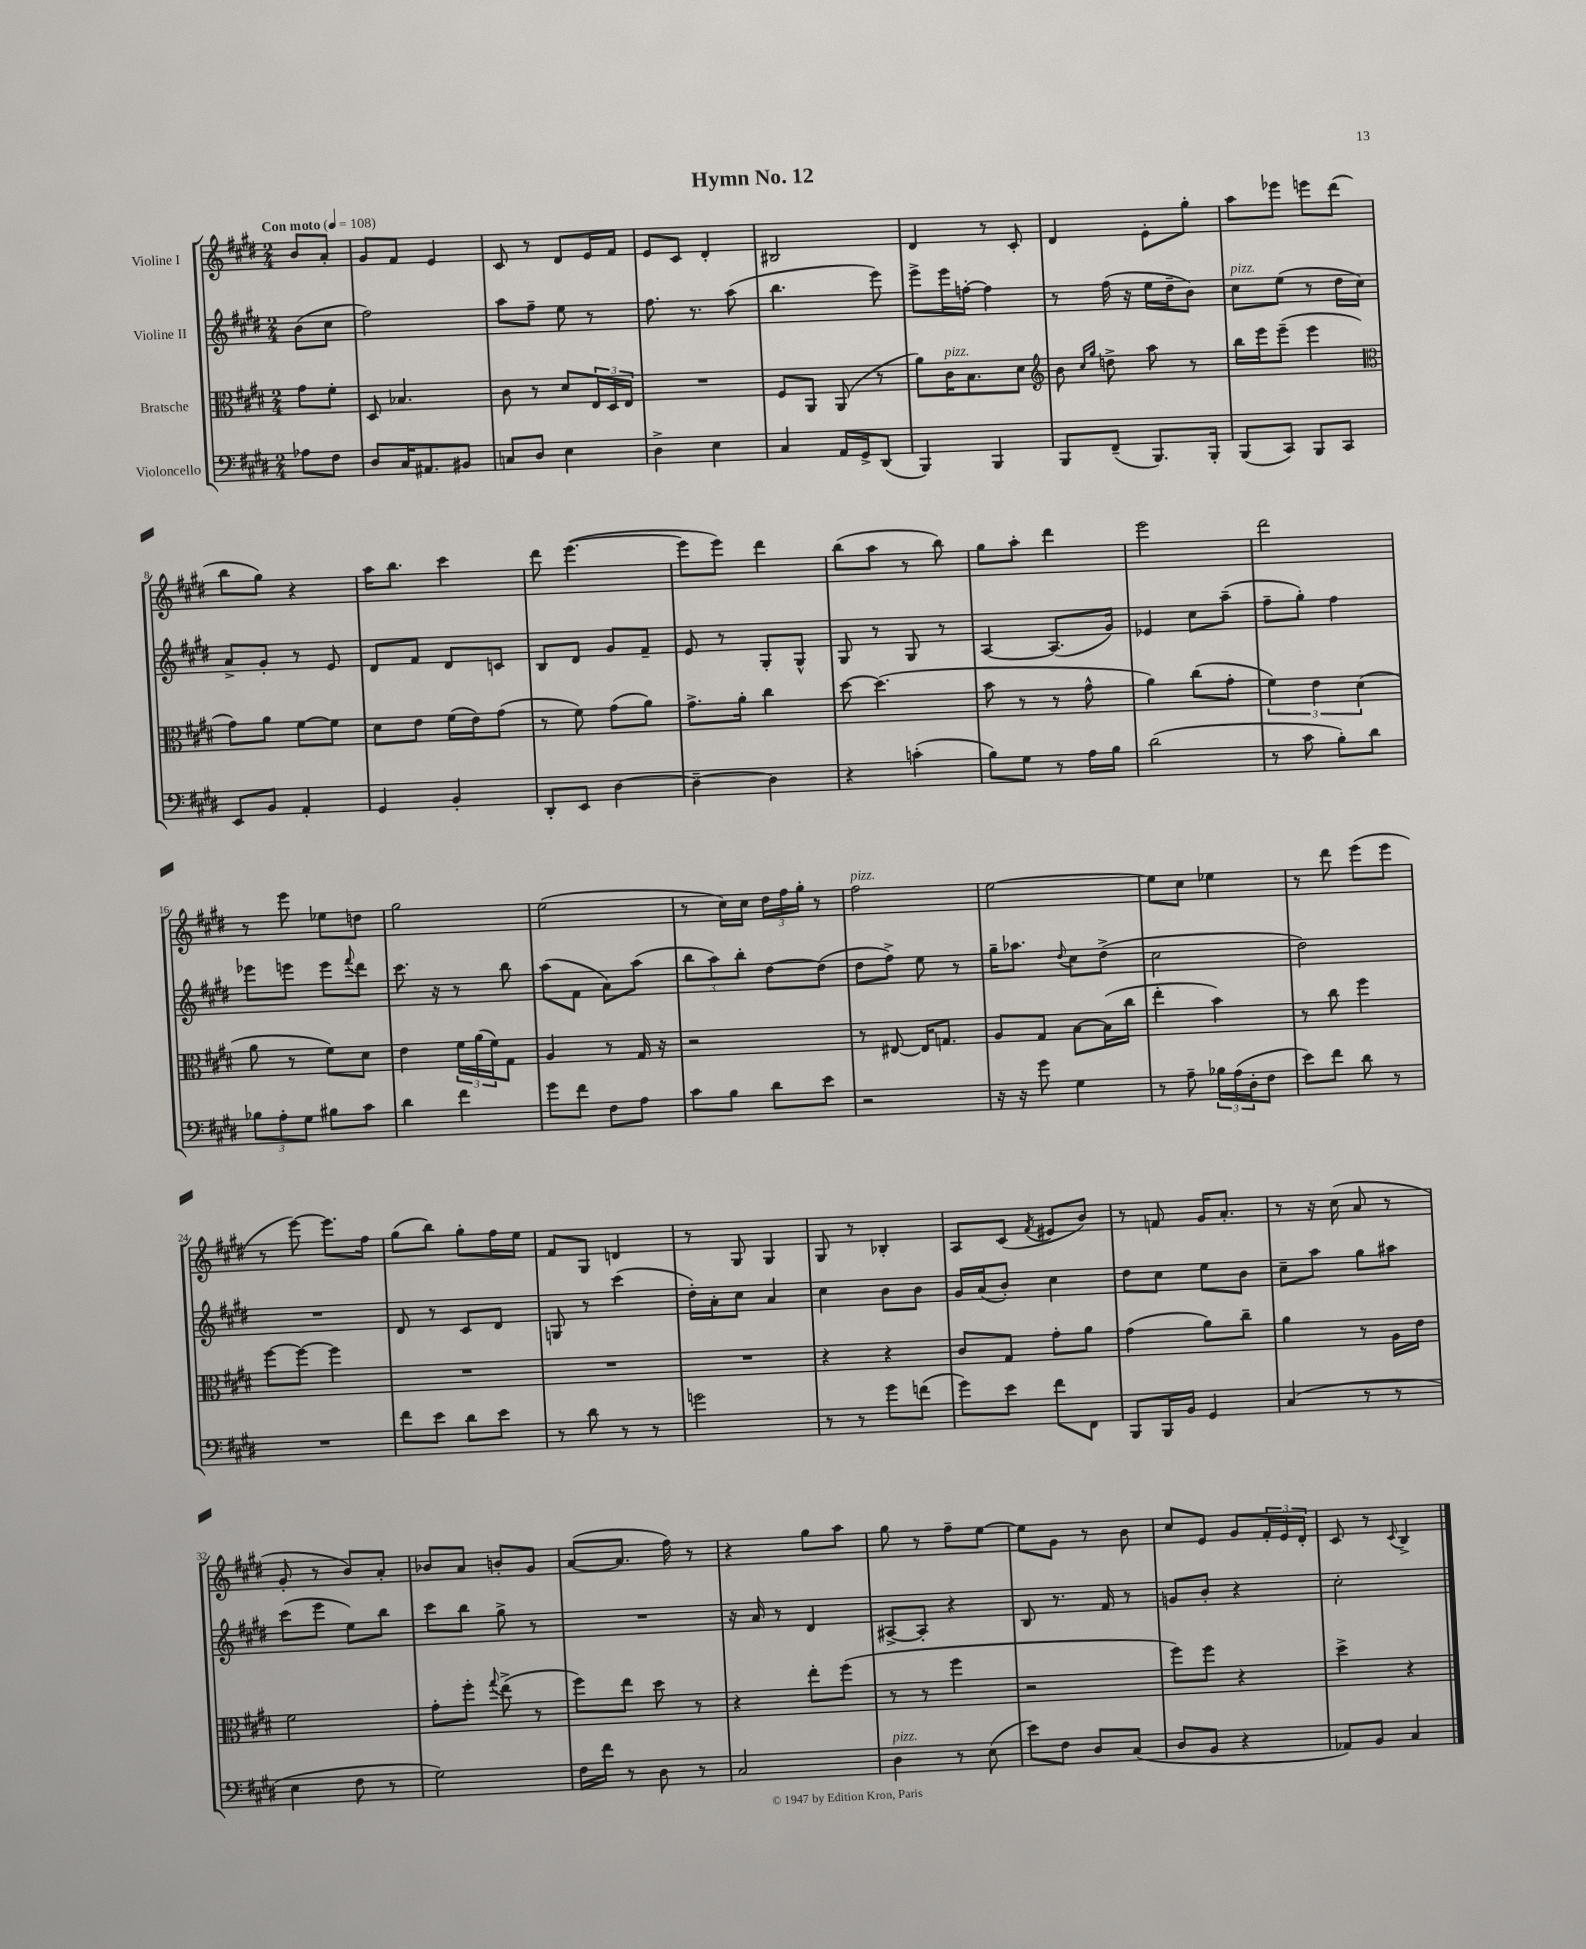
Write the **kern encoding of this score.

**kern	**kern	**kern	**kern
*staff4	*staff3	*staff2	*staff1
*clefF4	*clefC3	*clefG2	*clefG2
*k[f#c#g#d#]	*k[f#c#g#d#]	*k[f#c#g#d#]	*k[f#c#g#d#]
*M2/4	*M2/4	*M2/4	*M2/4
*MM108	*MM108	*MM108	*MM108
8A-	8g#	(8b	8b
8F#	8f#'	8cc#	8a'
=	=	=	=
8D#	8D#	2ff#)	8g#
16C#	4.B-	.	8f#
8.AA#	.	.	.
.	.	.	4e
8BB#	.	.	.
=	=	=	=
8C	8c#	8aa	8c#
8D#	8r	8ff#~	8r
4E	8d#	8ee	8d#
.	24E	8r	16e
.	24D#	.	.
.	.	.	16f#
.	24E	.	.
=	=	=	=
4D#^	2r	8.ff#	8e
.	.	.	8c#
.	.	8.r	.
4E	.	.	4d#'
.	.	(8aa	.
=	=	=	=
4C#	8F#	4.bb	2B#
.	8AA	.	.
16AA	(8AA	.	.
16GG#^	.	.	.
(8DD#	8r	8eee)	.
=	=	=	=
4BBB)	8a)	8eee^	4d#
.	16c#	16eee	.
.	8.B	[16ff'	.
4BBB	.	4ff]	8r
.	8d#	.	8c#'
=	=	=	=
*	*clefG2	*	*
8BBB	8b	8r	4d#
.	16qqcc#	.	.
.	16qqgg#	.	.
(8FF#~	8dd^	(16ff#	.
.	.	16r	.
8.BBB)	8aa	16ee	8e'
.	.	16dd#~	.
.	8r	8b)	8gg#'
16BBB'	.	.	.
=	=	=	=
(8BBB	16bb	8cc#	8aa
.	16eee	.	.
8CC#)	(8eee~	(8ee	8eee-
8BBB	4eee	8r	8eee
8CC#	.	16dd#	(8ddd#
.	.	16cc#)	.
=	=	=	=
*	*clefC3	*	*
8EE	8g#)	8a^	8bb
8BB	8a	8g#'	8gg#)
4AA'	[8f#	8r	4r
.	8f#]	8e	.
=	=	=	=
4GG#	8d#	8d#	16aa
.	.	.	8.bb
.	8e	8f#	.
4BB'	(16f#	8d#	4ccc#
.	16e)	.	.
.	(8g#	8c	.
=	=	=	=
8DD#'	8r	8B	8ddd#
8EE	8f#)	8d#	([4.eee
[4D#	(8g#	8g#	.
.	8a)	8f#~	.
=	=	=	=
4D#~_	8.g#^	8e	8eee]
.	.	8r	8eee)
.	16a'	.	.
4D#]	4cc#	8G#'	4ddd#
.	.	8G#^^	.
=	=	=	=
4r	[8dd#	8G#	(8bb
.	(4.dd#]	8r	8aa
(4c'	.	8G#	8r
.	.	8r	8bb)
=	=	=	=
8B)	8b	[4A	8gg#
8G#	8r	.	8aa'
8r	8r	(8.A]	4ddd#
16A	8g#^^	.	.
16B	.	16g#)	.
=	=	=	=
(2d#	4a)	4e-	2eee
.	(8cc#	8cc#	.
.	8g#'	(8aa~	.
=	=	=	=
8r	6f#)	8ff#~	2ddd#
8c#	.	8gg#')	.
.	6e	.	.
8B')	.	4ff#	.
.	(6d#	.	.
8d#	.	.	.
=	=	=	=
12B-	8a	8eee-	8r
12A'	.	.	.
.	8r	8eee	8eee
12G#	.	.	.
8B#	8f#)	8eee	8ee-
.	.	8qqfff#	.
8c#	8d#	8ddd#	8dd
=	=	=	=
4d#	4e	8.ccc#	2gg#
.	.	16r	.
4f#	24f#	8r	.
.	(24a	.	.
.	24f#)	.	.
.	8G#	8bb	.
=	=	=	=
8g#	4A	(8aa	(2ee
8f#	.	8f#	.
8F#	8r	8a)	.
8A	16G#	(8aa	.
.	16r	.	.
=	=	=	=
8c#	2r	12bb	8r
.	.	12aa)	.
8B	.	.	16cc#)
.	.	12bb'	.
.	.	.	16cc#
8d#	.	[8dd#	24dd#
.	.	.	24ff#
.	.	.	24gg#'
8e	.	(8dd#]	8r
=	=	=	=
2r	8r	8dd#	2ff#
.	[8E#	8ff#^)	.
.	16E#]	8ee	.
.	8.G	.	.
.	.	8r	.
=	=	=	=
16r	8A	16gg#~	[2ee
16r	.	8.aa-	.
8g#	8G#	.	.
.	.	8qqdd#	.
4G#	[8B	8cc#	.
.	(16B]	(8dd#^	.
.	16cc#	.	.
=	=	=	=
8r	4ee'	2cc#	8ee]
8A~	.	.	8cc#
24B-	4b)	.	4ee-
(24A	.	.	.
24D#'	.	.	.
8F#	.	.	.
=	=	=	=
8e)	8r	2dd#)	8r
8f#	8cc#	.	8ddd#
8d#	4ff#	.	(8eee
8r	.	.	8eee
=	=	=	=
2r	[8ff#	2r	8r
.	8ff#_	.	[8eee)
.	4ff#]	.	8.eee]
.	.	.	16ff#
=	=	=	=
8f#	2r	8d#	(8gg#
8e	.	8r	8bb)
8d#	.	8c#	8gg#'
8e	.	8d#	16ff#
.	.	.	16ee
=	=	=	=
8r	2r	8G	8f#
8d#	.	8r	8G#
8r	.	(4ccc#	4d
8r	.	.	.
=	=	=	=
2g	2r	16dd#')	8r
.	.	16a'	.
.	.	8cc#	8G#
.	.	4a	4G#
=	=	=	=
8r	4r	4cc#	8G#
8r	.	.	8r
8g#	4r	8b	4B-'
(8f	.	8b	.
=	=	=	=
8g#)	8c#	16g#	8A
.	.	(16a	.
8e	8G#	8b')	(8c#
.	.	.	8qf#
8f#	8g#'	4cc#	8e#
8FF#	8a	.	8b)
=	=	=	=
8BBB	(4g#	8dd#	8r
16BBB	.	8cc#	8f
16BB	.	.	.
4GG#	8a)	8ee	16g#
.	.	.	8.a'
.	8cc#~	8b	.
=	=	=	=
(4C#	4a	8cc#~	8r
.	.	8aa	16r
.	.	.	(16cc#
8r	8r	8gg#	8a
8r	16A	8aa#	8r
.	16e	.	.
=	=	=	=
4E	2f#	(8ccc#	8g#'
.	.	8eee	8r
8F#	.	8ee)	8b)
8r	.	8bb	8a'
=	=	=	=
2G#)	8g#'	8ccc#	8b-
.	8ff#'	8bb	8a
.	8qqgg#	.	.
.	(8ee^	8gg#^	8b'
.	8r	8r	8g#
=	=	=	=
16F#	8ff#)	2r	([8a
16f#	.	.	.
8r	8ee	.	8.a]
8D#	8dd#	.	.
.	.	.	16ff#)
8r	8r	.	8r
=	=	=	=
2C#	4r	16r	4r
.	.	16a	.
.	.	8r	.
.	8ee'	4d#	8gg#
.	(8ff#	.	8aa
=	=	=	=
4D#	8r	[8A#^	8gg#
.	8r	8A#']	8r
8r	4ff#	4r	8ff#~
(8E	.	.	[8ee
=	=	=	=
8e)	2r	8B	8ee]
8F#	.	8.r	8g#
8D#	.	.	8r
.	.	16f#	.
(8C#	.	8r	8b
=	=	=	=
8D#	8ff#)	8g	8cc#
8BB	8ff#	8b'	8e
4r	4r	4r	8g#
.	.	.	24f#'
.	.	.	24e
.	.	.	24d#'
=	=	=	=
8AA-)	4dd#^	2cc#'	8c#
8BB	.	.	8r
.	.	.	8qqc#
4C#	4r	.	4B^
==	==	==	==
*-	*-	*-	*-
